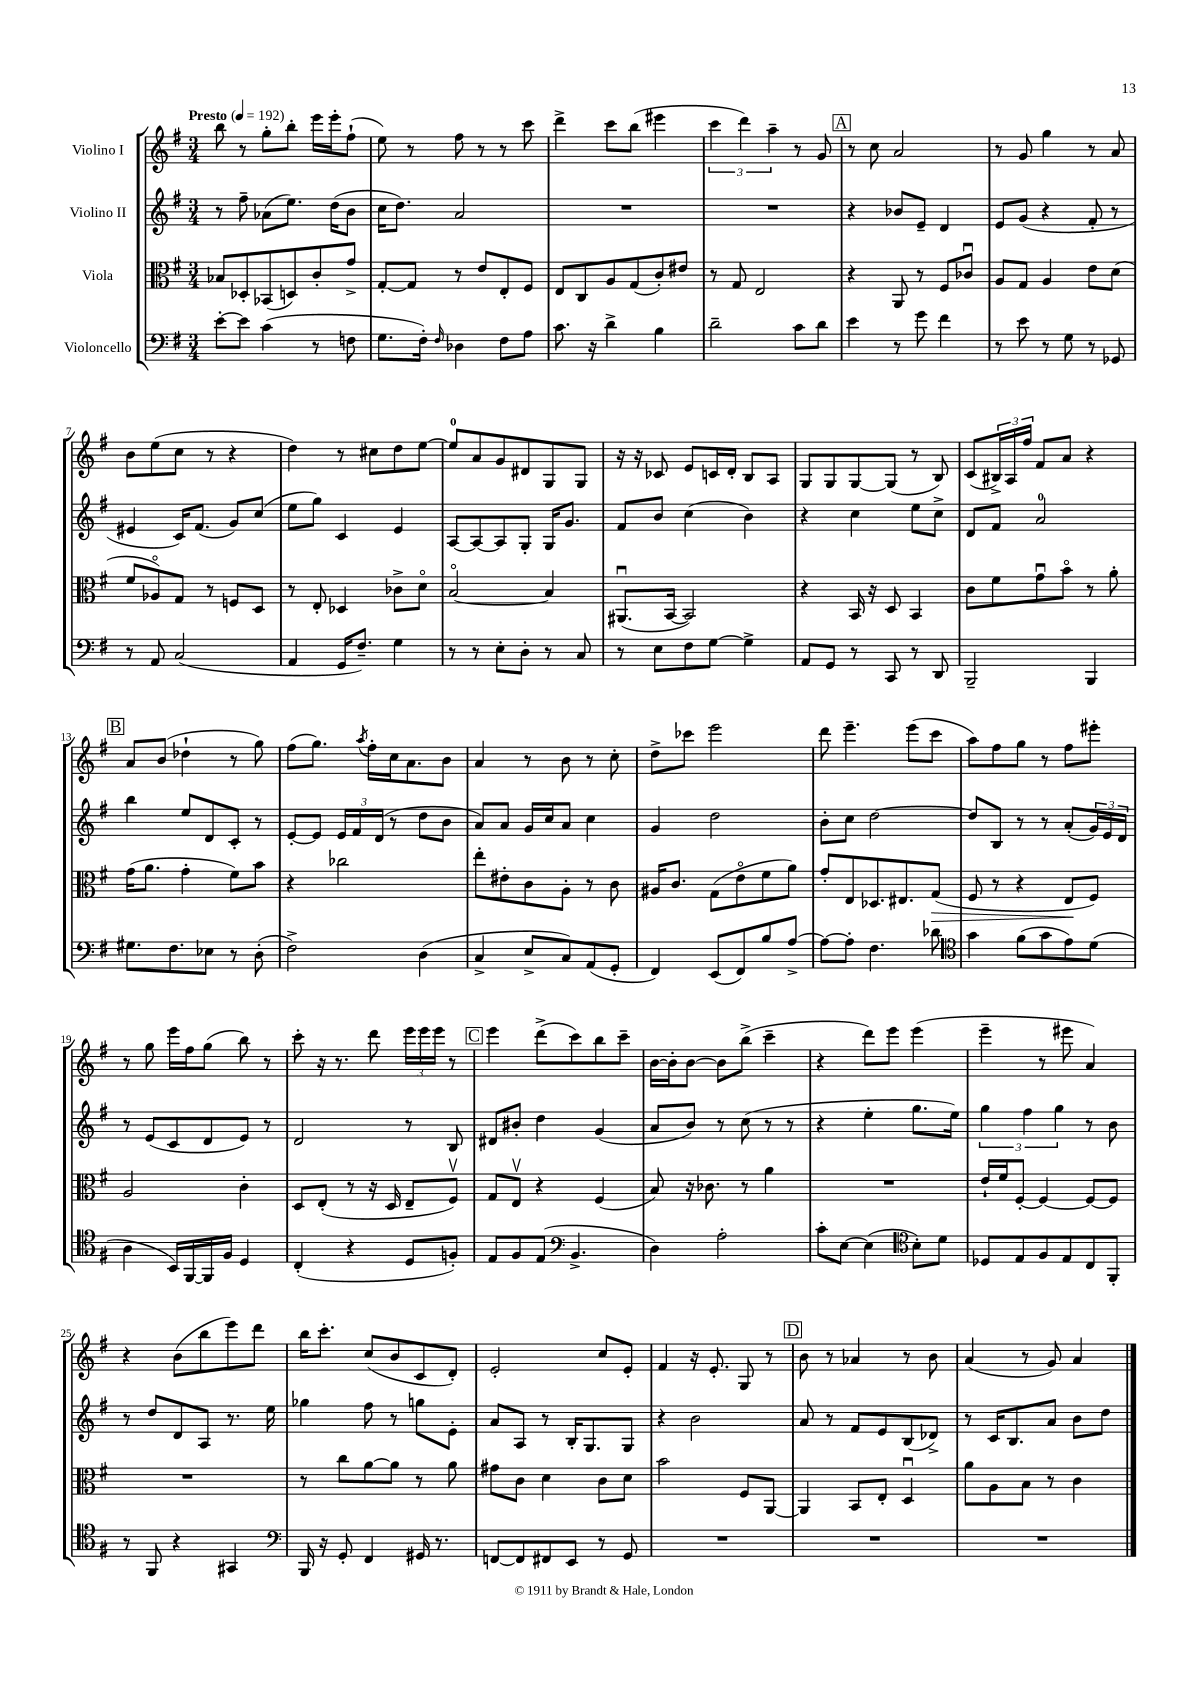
<<
\new StaffGroup <<
\new Staff = "s0" \with { instrumentName = "Violino I" } {
    \clef treble \key g \major \numericTimeSignature \time 3/4 \tempo "Presto" 4 = 192
    b''8 r8 g''8-. b''8-. e'''16 e'''16-. fis''8-!( |
    e''8) r8 fis''8 r8 r8 c'''8 |
    d'''4-> c'''8 b''8( eis'''4 |
    \tuplet 3/2 { c'''4 d'''4) a''4-- } r8 g'8 |
    \mark \markup { \box "A" } r8 c''8 a'2 |
    r8 g'8 g''4 r8 a'8 |
    b'8 e''8( c''8 r8 r4 |
    d''4) r8 cis''8 d''8 e''8~ |
    e''8-0 a'8 g'8 dis'8 g8 g8 |
    r16 r16 ces'8 e'8 c'16 d'16-. b8 a8 |
    g8 g8 g8~ g8( r8 b8) |
    c'8( \tuplet 3/2 { bis16->) a16 fis''16 } fis'8 a'8 r4 |
    \mark \markup { \box "B" } a'8 b'8( des''4-! r8 g''8) |
    fis''8( g''8.) \acciaccatura { a''8 } fis''16-. c''16 a'8. b'8 |
    a'4 r8 b'8 r8 c''8-. |
    d''8-> ces'''8 e'''2 |
    d'''8 e'''4.-- e'''8( c'''8 |
    a''8) fis''8 g''8 r8 fis''8 eis'''8-. |
    r8 g''8 e'''16 fis''16 g''8( b''8) r8 |
    c'''8-. r16 r8. d'''8 \tuplet 3/2 { e'''16 e'''16 e'''16 } r8 |
    \mark \markup { \box "C" } e'''4 d'''8->( c'''8) b''8 c'''8-- |
    b'16~ b'16-. b'8~ b'8 b''8->( c'''4-- |
    r4 d'''8) e'''8 e'''4( |
    e'''4-- r8 eis'''8 a'4) |
    r4 b'8( b''8 e'''8) d'''8 |
    b''16 c'''8.-. c''8( b'8 c'8 d'8-.) |
    e'2-. c''8 e'8-. |
    fis'4 r16 e'8.-. g8 r8 |
    \mark \markup { \box "D" } b'8 r8 aes'4 r8 b'8 |
    a'4( r8 g'8) a'4 \bar "|." |
}
\new Staff = "s1" \with { instrumentName = "Violino II" } {
    \clef treble \key g \major \numericTimeSignature \time 3/4
    r8 fis''8-- aes'8( e''8.) d''16( b'8 |
    c''16 d''8.) a'2 |
    R2. |
    R2. |
    \mark \markup { \box "A" } r4 bes'8 e'8-- d'4 |
    e'8 g'8( r4 fis'8-. r8 |
    eis'4 c'16) fis'8.( g'8) c''8( |
    e''8 g''8) c'4 e'4 |
    a8~ a8~ a8 g8-. g16 g'8. |
    fis'8 b'8 c''4( b'4) |
    r4 c''4 e''8 c''8-> |
    d'8 fis'8 a'2-0 |
    \mark \markup { \box "B" } b''4 e''8 d'8 c'8-. r8 |
    e'8~-. e'8 \tuplet 3/2 { e'16 fis'16 d'16( } r8 d''8 b'8 |
    a'8) a'8 g'16 c''16 a'8 c''4 |
    g'4 d''2 |
    b'8-. c''8 d''2~ |
    d''8 b8 r8 r8 a'8-.( \tuplet 3/2 { g'16) e'16 d'16 } |
    r8 e'8( c'8 d'8 e'8) r8 |
    d'2 r8 b8 |
    \mark \markup { \box "C" } dis'8 bis'8-. d''4 g'4( |
    a'8 b'8) r8 c''8( r8 r8 |
    r4 e''4-. g''8. e''16) |
    \tuplet 3/2 { g''4 fis''4 g''4 } r8 b'8 |
    r8 d''8 d'8 a8 r8. e''16 |
    ges''4 fis''8 r8 g''8 e'8-. |
    a'8 a8 r8 b16-. g8. g8 |
    r4 b'2 |
    \mark \markup { \box "D" } a'8 r8 fis'8 e'8 b8( des'8->) |
    r8 c'16 b8. a'8 b'8 d''8 \bar "|." |
}
\new Staff = "s2" \with { instrumentName = "Viola" } {
    \clef alto \key g \major \numericTimeSignature \time 3/4
    bes8 des8-. bes,8( d8) c'8-. g'8-> |
    g8~-. g8 r8 e'8 e8-. fis8 |
    e8 c8 a8 g8( c'8-.) eis'8 |
    r8 g8 e2 |
    \mark \markup { \box "A" } r4 a,8 r8 fis8 ces'8\downbow |
    a8 g8 a4 e'8 d'8( |
    fis'8 aes8\flageolet) g8 r8 f8 d8 |
    r8 e8-. des4 ces'8-> d'8\flageolet |
    b2~\flageolet b4 |
    ais,8.\downbow( b,16~ b,2) |
    r4 b,16 r16 d8 b,4 |
    c'8 fis'8 g'8\downbow b'8\flageolet r8 a'8-. |
    \mark \markup { \box "B" } g'16( a'8. g'4-. fis'8) b'8 |
    r4 ces''2 |
    e''8-. eis'8-. c'8 a8-. r8 c'8 |
    ais16 c'8. g8( e'8\flageolet fis'8 a'8) |
    g'8-. e8 des8. eis8. g8\>( |
    fis8 r8 r4 e8\! fis8) |
    a2 c'4-. |
    d8 e8-.( r8 r16 d16 e8-- fis8\upbow) |
    \mark \markup { \box "C" } g8 e8\upbow r4 fis4( |
    b8) r16 ces'8. r8 a'4 |
    R2. |
    e'16-! fis'16 fis8~-. fis4~ fis8~ fis8 |
    R2. |
    r8 c''8 a'8~ a'8 r8 a'8 |
    gis'8 c'8 d'4 c'8 d'8 |
    b'2 fis8 a,8~ |
    \mark \markup { \box "D" } a,4 b,8 e8-. d4\downbow |
    a'8 a8 b8 r8 c'4 \bar "|." |
}
\new Staff = "s3" \with { instrumentName = "Violoncello" } {
    \clef bass \key g \major \numericTimeSignature \time 3/4
    e'8~-. e'8 c'4( r8 f8 |
    g8. fis16-.) \grace { fis16 } des4 fis8 a8 |
    c'8. r16 d'4-> b4 |
    d'2-- c'8 d'8 |
    \mark \markup { \box "A" } e'4 r8 g'8 fis'4 |
    r8 e'8 r8 g8 r8 ges,8 |
    r8 a,8 c2( |
    a,4 g,16 fis8.--) g4 |
    r8 r8 e8-. d8-. r8 c8 |
    r8 e8 fis8 g8~ g4-> |
    a,8 g,8 r8 c,8 r8 d,8 |
    b,,2-- b,,4 |
    \mark \markup { \box "B" } gis8. fis8. ees8 r8 d8-.( |
    fis2->) d4( |
    c4-> e8-> c8) a,8( g,8-. |
    fis,4) e,8( fis,8) b8 a8~-> |
    a8~ a8-. fis4. des'8 |
    \clef tenor g'4 fis'8( g'8 e'8) d'8( |
    a4 b,16) fis,16~ fis,16 fis16 d4 |
    c4-.( r4 d8 f8-.) |
    \mark \markup { \box "C" } e8 fis8 e8( \clef bass b,4.-> |
    d4) a2-. |
    c'8-. e8~ e4( \clef tenor b8-.) d'8 |
    des8 e8 fis8 e8 c8 fis,8-. |
    r8 fis,8 r4 gis,4 |
    \clef bass b,,16 r16 g,8-. fis,4 gis,16 r8. |
    f,8~ f,8 fis,8 e,8 r8 g,8 |
    R2. |
    \mark \markup { \box "D" } R2. |
    R2. \bar "|." |
}
>>
>>
